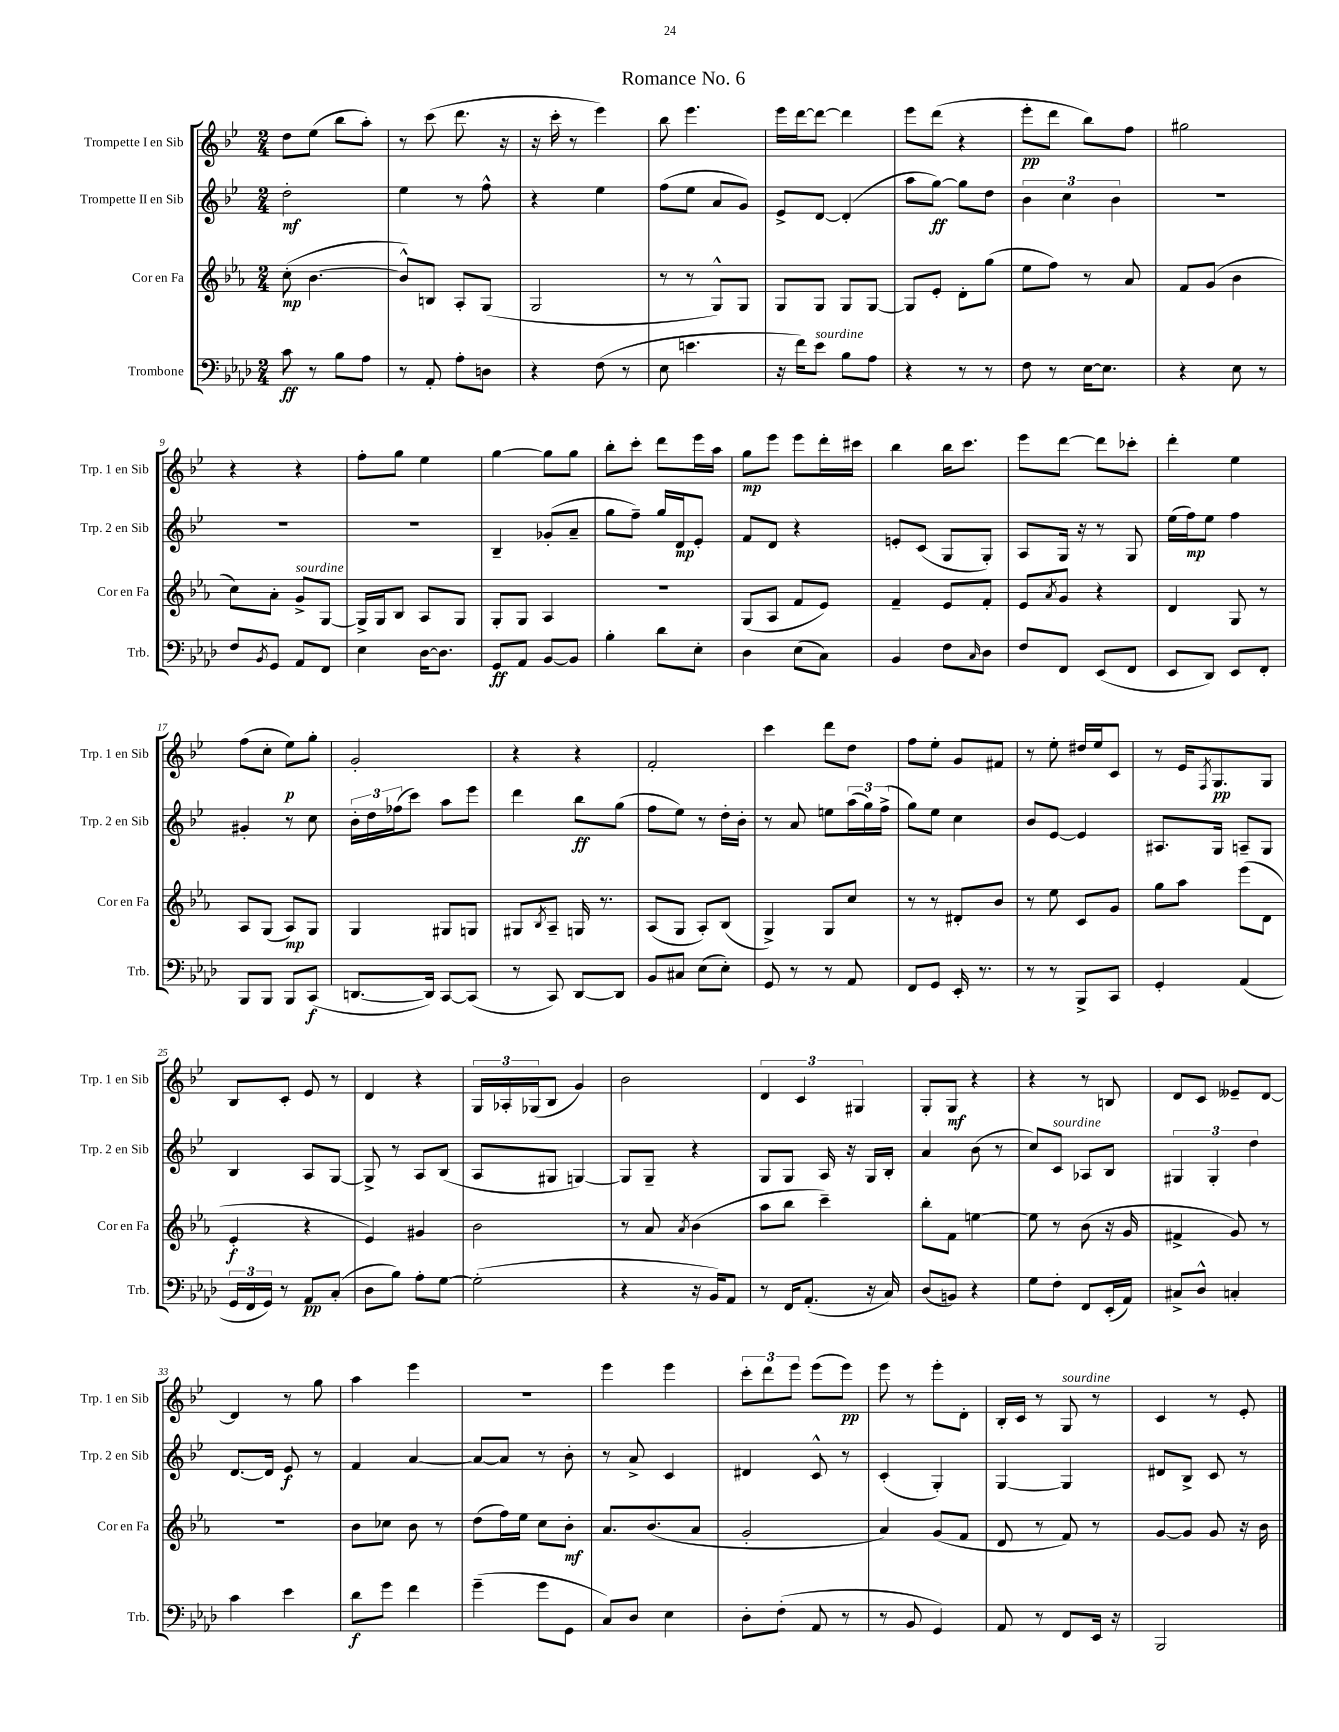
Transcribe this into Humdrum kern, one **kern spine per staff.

**kern	**dynam	**kern	**dynam	**kern	**dynam	**kern	**dynam
*part4	*part4	*part3	*part3	*part2	*part2	*part1	*part1
*staff4	*staff4	*staff3	*staff3	*staff2	*staff2	*staff1	*staff1
*I"Trombone	*	*I"Cor en Fa	*	*I"Trompette II en Sib	*	*I"Trompette I en Sib	*
*I'Trb.	*	*I'Cor en Fa	*	*I'Trp. 2 en Sib	*	*I'Trp. 1 en Sib	*
*clefF4	*	*clefG2	*	*clefG2	*	*clefG2	*
*k[b-e-a-d-]	*	*k[b-e-a-]	*	*k[b-e-]	*	*k[b-e-]	*
*M2/4	*	*M2/4	*	*M2/4	*	*M2/4	*
=1	=1	=1	=1	=1	=1	=1	=1
8c\	ff	(8cc'\	mp	2dd'\	mf	8dd\L	.
8r	.	[4.b-\	.	.	.	(8ee-\J	.
8B-\L	.	.	.	.	.	8bb-\L	.
8A-\J	.	.	.	.	.	8aa'\J)	.
=2	=2	=2	=2	=2	=2	=2	=2
8r	.	8b-^^/L])	.	4ee-\	.	8r	.
8AA-'/	.	8Bn/J	.	.	.	(8ccc\	.
8A-'\L	.	8A-'/L	.	8r	.	8.ddd\	.
8Dn\J	.	(8G/J	.	8ff^^\	.	.	.
.	.	.	.	.	.	16r	.
=3	=3	=3	=3	=3	=3	=3	=3
4r	.	2G/	.	4r	.	16r	.
.	.	.	.	.	.	16ccc'\	.
.	.	.	.	.	.	8r	.
(8F\	.	.	.	4ee-\	.	4eee-\)	.
8r	.	.	.	.	.	.	.
=4	=4	=4	=4	=4	=4	=4	=4
8E-\	.	8r	.	(8ff\L	.	8bb-\	.
4.en\	.	8r	.	8ee-\J	.	4.eee-\	.
.	.	8G^^/L)	.	8a/L	.	.	.
.	.	8G/J	.	8g/J)	.	.	.
=5	=5	=5	=5	=5	=5	=5	=5
16r	.	8G/L	.	8e-^/L	.	16eee-\LL	.
16f\KL)	.	.	.	.	.	[16ddd\J	.
!LO:TX:a:i:t=sourdine	!	!	!	!	!	!	!
8e-\J	.	8G/J	.	[8d/J	.	8ddd\J_	.
8B-\L	.	8G/L	.	(4d'/]	.	4ddd\]	.
8A-\J	.	[8G/J	.	.	.	.	.
=6	=6	=6	=6	=6	=6	=6	=6
4r	.	8G/L]	.	8aa\L	.	8eee-\L	.
.	.	8e-'/J	.	[8gg\J)	ff	(8ddd\J	.
8r	.	8d'\L	.	8gg\L]	.	4r	.
8r	.	(8gg\J	.	8dd\J	.	.	.
=7	=7	=7	=7	=7	=7	=7	=7
8F\	.	8ee-\L	.	6b-\	.	8eee-'\L	pp
8r	.	8ff\J)	.	.	.	8ddd\J	.
.	.	.	.	6cc\	.	.	.
[16E-\KL	.	8r	.	.	.	8bb-\L)	.
8.E-\J]	.	.	.	.	.	.	.
.	.	.	.	6b-\	.	.	.
.	.	8a-/	.	.	.	8ff\J	.
=8	=8	=8	=8	=8	=8	=8	=8
4r	.	8f/L	.	2r	.	2gg#X\	.
.	.	(8g/J	.	.	.	.	.
8E-\	.	4b-\	.	.	.	.	.
8r	.	.	.	.	.	.	.
!!LO:LB:g=z
=9	=9	=9	=9	=9	=9	=9	=9
8F/L	.	8cc\L)	.	2r	.	4r	.
8qBB-/	.	.	.	.	.	.	.
8GG/J	.	8a-'\J	.	.	.	.	.
!	!	!LO:TX:a:i:t=sourdine	!	!	!	!	!
8AA-/L	.	8g^/L	.	.	.	4r	.
8FF/J	.	[8G/J	.	.	.	.	.
=10	=10	=10	=10	=10	=10	=10	=10
4E-\	.	16G^/LL]	.	2r	.	8ff'\L	.
.	.	16G/J	.	.	.	.	.
.	.	8B-/J	.	.	.	8gg\J	.
[16D-\KL	.	8A-/L	.	.	.	4ee-\	.
8.D-\J]	.	.	.	.	.	.	.
.	.	8G/J	.	.	.	.	.
=11	=11	=11	=11	=11	=11	=11	=11
8GG/L	ff	8G'/L	.	4B-~/	.	[4gg\	.
8AA-/J	.	8G/J	.	.	.	.	.
[8BB-/L	.	4A-/	.	(8g-X'/L	.	8gg\L]	.
8BB-/J]	.	.	.	8a~/J	.	8gg\J	.
=12	=12	=12	=12	=12	=12	=12	=12
4B-'\	.	2r	.	8gg\L	.	8bb-'\L	.
.	.	.	.	8ff~\J)	.	8ccc'\J	.
8d-\L	.	.	.	16gg/LL	.	8ddd\L	.
.	.	.	.	16d/J	mp	.	.
8E-'\J	.	.	.	8e-'/J	.	16eee-\L	.
.	.	.	.	.	.	16aa\JJ	.
=13	=13	=13	=13	=13	=13	=13	=13
4D-\	.	(8G/L	.	8f/L	.	8gg\L	mp
.	.	8A-/J	.	8d/J	.	8eee-\J	.
(8E-\L	.	8f/L	.	4r	.	8eee-\L	.
8C\J)	.	8e-/J)	.	.	.	16ddd'\L	.
.	.	.	.	.	.	16ccc#X\JJ	.
=14	=14	=14	=14	=14	=14	=14	=14
4BB-/	.	4f~/	.	8en'/L	.	4bb-\	.
.	.	.	.	(8c/J	.	.	.
8F\L	.	8e-/L	.	8G/L	.	16bb-\KL	.
.	.	.	.	.	.	8.ccc\J	.
16qqC/	.	.	.	.	.	.	.
8D-\J	.	8f'/J	.	8G'/J)	.	.	.
=15	=15	=15	=15	=15	=15	=15	=15
8F/L	.	8e-/L	.	8A/L	.	8eee-\L	.
.	.	8qa-/	.	.	.	.	.
8FF/J	.	8g/J	.	16G/Jk	.	[8ddd\J	.
.	.	.	.	16r	.	.	.
(8EE-/L	.	4r	.	8r	.	8ddd\L]	.
8FF/J	.	.	.	8G/	.	8ccc-X'\J	.
=16	=16	=16	=16	=16	=16	=16	=16
8EE-/L	.	4d/	.	(16ee-\LL	.	4ddd'\	.
.	.	.	.	16ff\J)	mp	.	.
8DD-/J)	.	.	.	8ee-\J	.	.	.
8EE-/L	.	8G/	.	4ff\	.	4ee-\	.
8FF'/J	.	8r	.	.	.	.	.
!!LO:LB:g=z
=17	=17	=17	=17	=17	=17	=17	=17
8BBB-/L	.	8A-/L	.	4g#X'/	.	(8ff\L	.
8BBB-/J	.	(8G/J	.	.	.	8cc'\J	.
8BBB-/L	.	8A-/L)	mp	8r	.	8ee-\L)	p
(8CC/J	f	8G/J	.	8cc\	.	8gg'\J	.
=18	=18	=18	=18	=18	=18	=18	=18
[8.DDn/L	.	4G/	.	24b-'\LL	.	2g'/	.
.	.	.	.	24dd\	.	.	.
.	.	.	.	(24ff-X\J	.	.	.
.	.	.	.	8ccc\J)	.	.	.
16DD/Jk])	.	.	.	.	.	.	.
[8CC/L	.	8G#X/L	.	8aa\L	.	.	.
(8CC/J]	.	8Gn/J	.	8eee-\J	.	.	.
=19	=19	=19	=19	=19	=19	=19	=19
8r	.	8G#X/L	.	4ddd\	.	4r	.
.	.	8qB-/	.	.	.	.	.
8CC/)	.	8A-~/J	.	.	.	.	.
[8DD-/L	.	16Gn/	.	8bb-\L	ff	4r	.
.	.	8.r	.	.	.	.	.
8DD-/J]	.	.	.	(8gg\J	.	.	.
=20	=20	=20	=20	=20	=20	=20	=20
8BB-/L	.	(8A-/L	.	8ff\L	.	2f'/	.
8C#X/J	.	8G/J	.	8ee-\J)	.	.	.
(8E-\L	.	8A-'/L)	.	8r	.	.	.
8E-'\J)	.	(8B-/J	.	16dd'\LL	.	.	.
.	.	.	.	16b-'\JJ	.	.	.
=21	=21	=21	=21	=21	=21	=21	=21
8GG/	.	4G^/)	.	8r	.	4ccc\	.
8r	.	.	.	8a/	.	.	.
8r	.	8G/L	.	8een\L	.	8ddd\L	.
8AA-/	.	8cc/J	.	(24aa\L	.	8dd\J	.
.	.	.	.	24gg\)	.	.	.
.	.	.	.	(24ff^\JJ	.	.	.
=22	=22	=22	=22	=22	=22	=22	=22
8FF/L	.	8r	.	8gg\L)	.	8ff\L	.
8GG/J	.	8r	.	8ee-\J	.	8ee-'\J	.
16EE-'/	.	8d#X'/L	.	4cc\	.	8g/L	.
8.r	.	.	.	.	.	.	.
.	.	8b-/J	.	.	.	8f#X/J	.
=23	=23	=23	=23	=23	=23	=23	=23
8r	.	8r	.	8b-/L	.	8r	.
8r	.	8ee-\	.	[8e-/J	.	8ee-'\	.
8BBB-^/L	.	8c/L	.	4e-/]	.	16dd#X/LL	.
.	.	.	.	.	.	16ee-/J	.
8CC/J	.	8g/J	.	.	.	8c/J	.
=24	=24	=24	=24	=24	=24	=24	=24
4GG'/	.	8gg\L	.	8.A#X/L	.	8r	.
.	.	8aa-\J	.	.	.	16e-/KL	.
.	.	.	.	.	.	8qF/	.
.	.	.	.	16G/Jk	.	8.G/	pp
(4AA-/	.	(8eee-\L	.	8An~/L	.	.	.
.	.	8d\J	.	8G/J	.	8G/J	.
!!LO:LB:g=z
=25	=25	=25	=25	=25	=25	=25	=25
24GG/LL	.	4e-'/	f	4B-/	.	8B-/L	.
24FF/	.	.	.	.	.	.	.
24GG/JJ)	.	.	.	.	.	.	.
8r	.	.	.	.	.	8c'/J	.
8AA-/L	pp	4r	.	8A/L	.	8e-/	.
(8C'/J	.	.	.	[8G/J	.	8r	.
=26	=26	=26	=26	=26	=26	=26	=26
8D-\L	.	4e-/)	.	8G^/]	.	4d/	.
8B-\J)	.	.	.	8r	.	.	.
8A-'\L	.	4g#X/	.	8A/L	.	4r	.
[8G\J	.	.	.	(8B-/J	.	.	.
=27	=27	=27	=27	=27	=27	=27	=27
(2G'\]	.	2b-\	.	8A/L	.	24G/LL	.
.	.	.	.	.	.	24A-X'/	.
.	.	.	.	.	.	(24G-X/J	.
.	.	.	.	8G#X/J	.	8B-/J	.
.	.	.	.	[4Gn/)	.	4g/)	.
=28	=28	=28	=28	=28	=28	=28	=28
4r	.	8r	.	8G/L]	.	2b-\	.
.	.	8a-/	.	8G~/J	.	.	.
.	.	8qa-/	.	.	.	.	.
16r	.	(4b-\	.	4r	.	.	.
16BB-/KL)	.	.	.	.	.	.	.
8AA-/J	.	.	.	.	.	.	.
=29	=29	=29	=29	=29	=29	=29	=29
8r	.	8aa-\L	.	8G/L	.	6d/	.
16FF/KL	.	8bb-\J	.	8G/J	.	.	.
.	.	.	.	.	.	6c/	.
(8.AA-'/J	.	.	.	.	.	.	.
.	.	4ccc~\)	.	16A/	.	.	.
.	.	.	.	16r	.	.	.
.	.	.	.	.	.	6G#X/	.
16r	.	.	.	16G/LL	.	.	.
16C/)	.	.	.	16B-'/JJ	.	.	.
=30	=30	=30	=30	=30	=30	=30	=30
(8D-/L	.	8bb-'\L	.	4a/	.	8G'/L	.
8BBn/J)	.	8f\J	.	.	.	8G/J	mf
4r	.	[4een\	.	(8b-\	.	4r	.
.	.	.	.	8r	.	.	.
=31	=31	=31	=31	=31	=31	=31	=31
8G\L	.	8ee\]	.	8cc/L)	.	4r	.
!	!	!	!	!LO:TX:a:i:t=sourdine	!	!	!
8F'\J	.	8r	.	8c/J	.	.	.
8FF/L	.	(8b-\	.	8A-X/L	.	8r	.
(16EE-'/L	.	16r	.	8B-/J	.	8Bn/	.
16AA-/JJ)	.	16g/	.	.	.	.	.
=32	=32	=32	=32	=32	=32	=32	=32
8C#X^/L	.	4f#X^/	.	6G#X/	.	8d/L	.
8D-^^/J	.	.	.	.	.	8c/J	.
.	.	.	.	6G#'/	.	.	.
4Cn'/	.	8g/)	.	.	.	8e--X~/L	.
.	.	.	.	6dd\	.	.	.
.	.	8r	.	.	.	[8d/J	.
!!LO:LB:g=z
=33	=33	=33	=33	=33	=33	=33	=33
4c\	.	2r	.	[8.d/L	.	4d/]	.
.	.	.	.	16d/Jk]	.	.	.
4e-\	.	.	.	8e-/	f	8r	.
.	.	.	.	8r	.	8gg\	.
=34	=34	=34	=34	=34	=34	=34	=34
8d-\L	f	8b-\L	.	4f/	.	4aa\	.
8g\J	.	8cc-X\J	.	.	.	.	.
4f\	.	8b-\	.	[4a/	.	4eee-\	.
.	.	8r	.	.	.	.	.
=35	=35	=35	=35	=35	=35	=35	=35
(4g~\	.	(8dd\L	.	8a/L_	.	2r	.
.	.	16ff\L)	.	8a/J]	.	.	.
.	.	16ee-\JJ	.	.	.	.	.
8g\L	.	8cc\L	.	8r	.	.	.
8GG\J	.	8b-'\J	mf	8b-'\	.	.	.
=36	=36	=36	=36	=36	=36	=36	=36
8C/L)	.	8.a-/L	.	8r	.	4eee-\	.
8D-/J	.	.	.	8a^/	.	.	.
.	.	(8.b-/	.	.	.	.	.
4E-\	.	.	.	4c/	.	4eee-\	.
.	.	8a-/J	.	.	.	.	.
=37	=37	=37	=37	=37	=37	=37	=37
8D-'\L	.	2g'/	.	4d#X/	.	12ccc'\L	.
.	.	.	.	.	.	12ddd\	.
(8F'\J	.	.	.	.	.	.	.
.	.	.	.	.	.	12eee-\J	.
8AA-/	.	.	.	8c^^/	.	(8eee-\L	.
8r	.	.	.	8r	.	8eee-\J)	pp
=38	=38	=38	=38	=38	=38	=38	=38
8r	.	4a-/)	.	(4c'/	.	8eee-\	.
8BB-/	.	.	.	.	.	8r	.
4GG/)	.	(8g/L	.	4G'/)	.	8eee-'\L	.
.	.	8f/J	.	.	.	8d'\J	.
=39	=39	=39	=39	=39	=39	=39	=39
8AA-/	.	8d/	.	[4G/	.	16B-'/LL	.
.	.	.	.	.	.	16c/JJ	.
8r	.	8r	.	.	.	8r	.
!	!	!	!	!	!	!LO:TX:a:i:t=sourdine	!
8FF/L	.	8f/)	.	4G/]	.	8G/	.
16EE-/Jk	.	8r	.	.	.	8r	.
16r	.	.	.	.	.	.	.
=40	=40	=40	=40	=40	=40	=40	=40
2BBB-/	.	[8g/L	.	8d#X/L	.	4c/	.
.	.	8g/J]	.	8B-^/J	.	.	.
.	.	8g/	.	8c/	.	8r	.
.	.	16r	.	8r	.	8e-'/	.
.	.	16b-\	.	.	.	.	.
==	==	==	==	==	==	==	==
*-	*-	*-	*-	*-	*-	*-	*-
